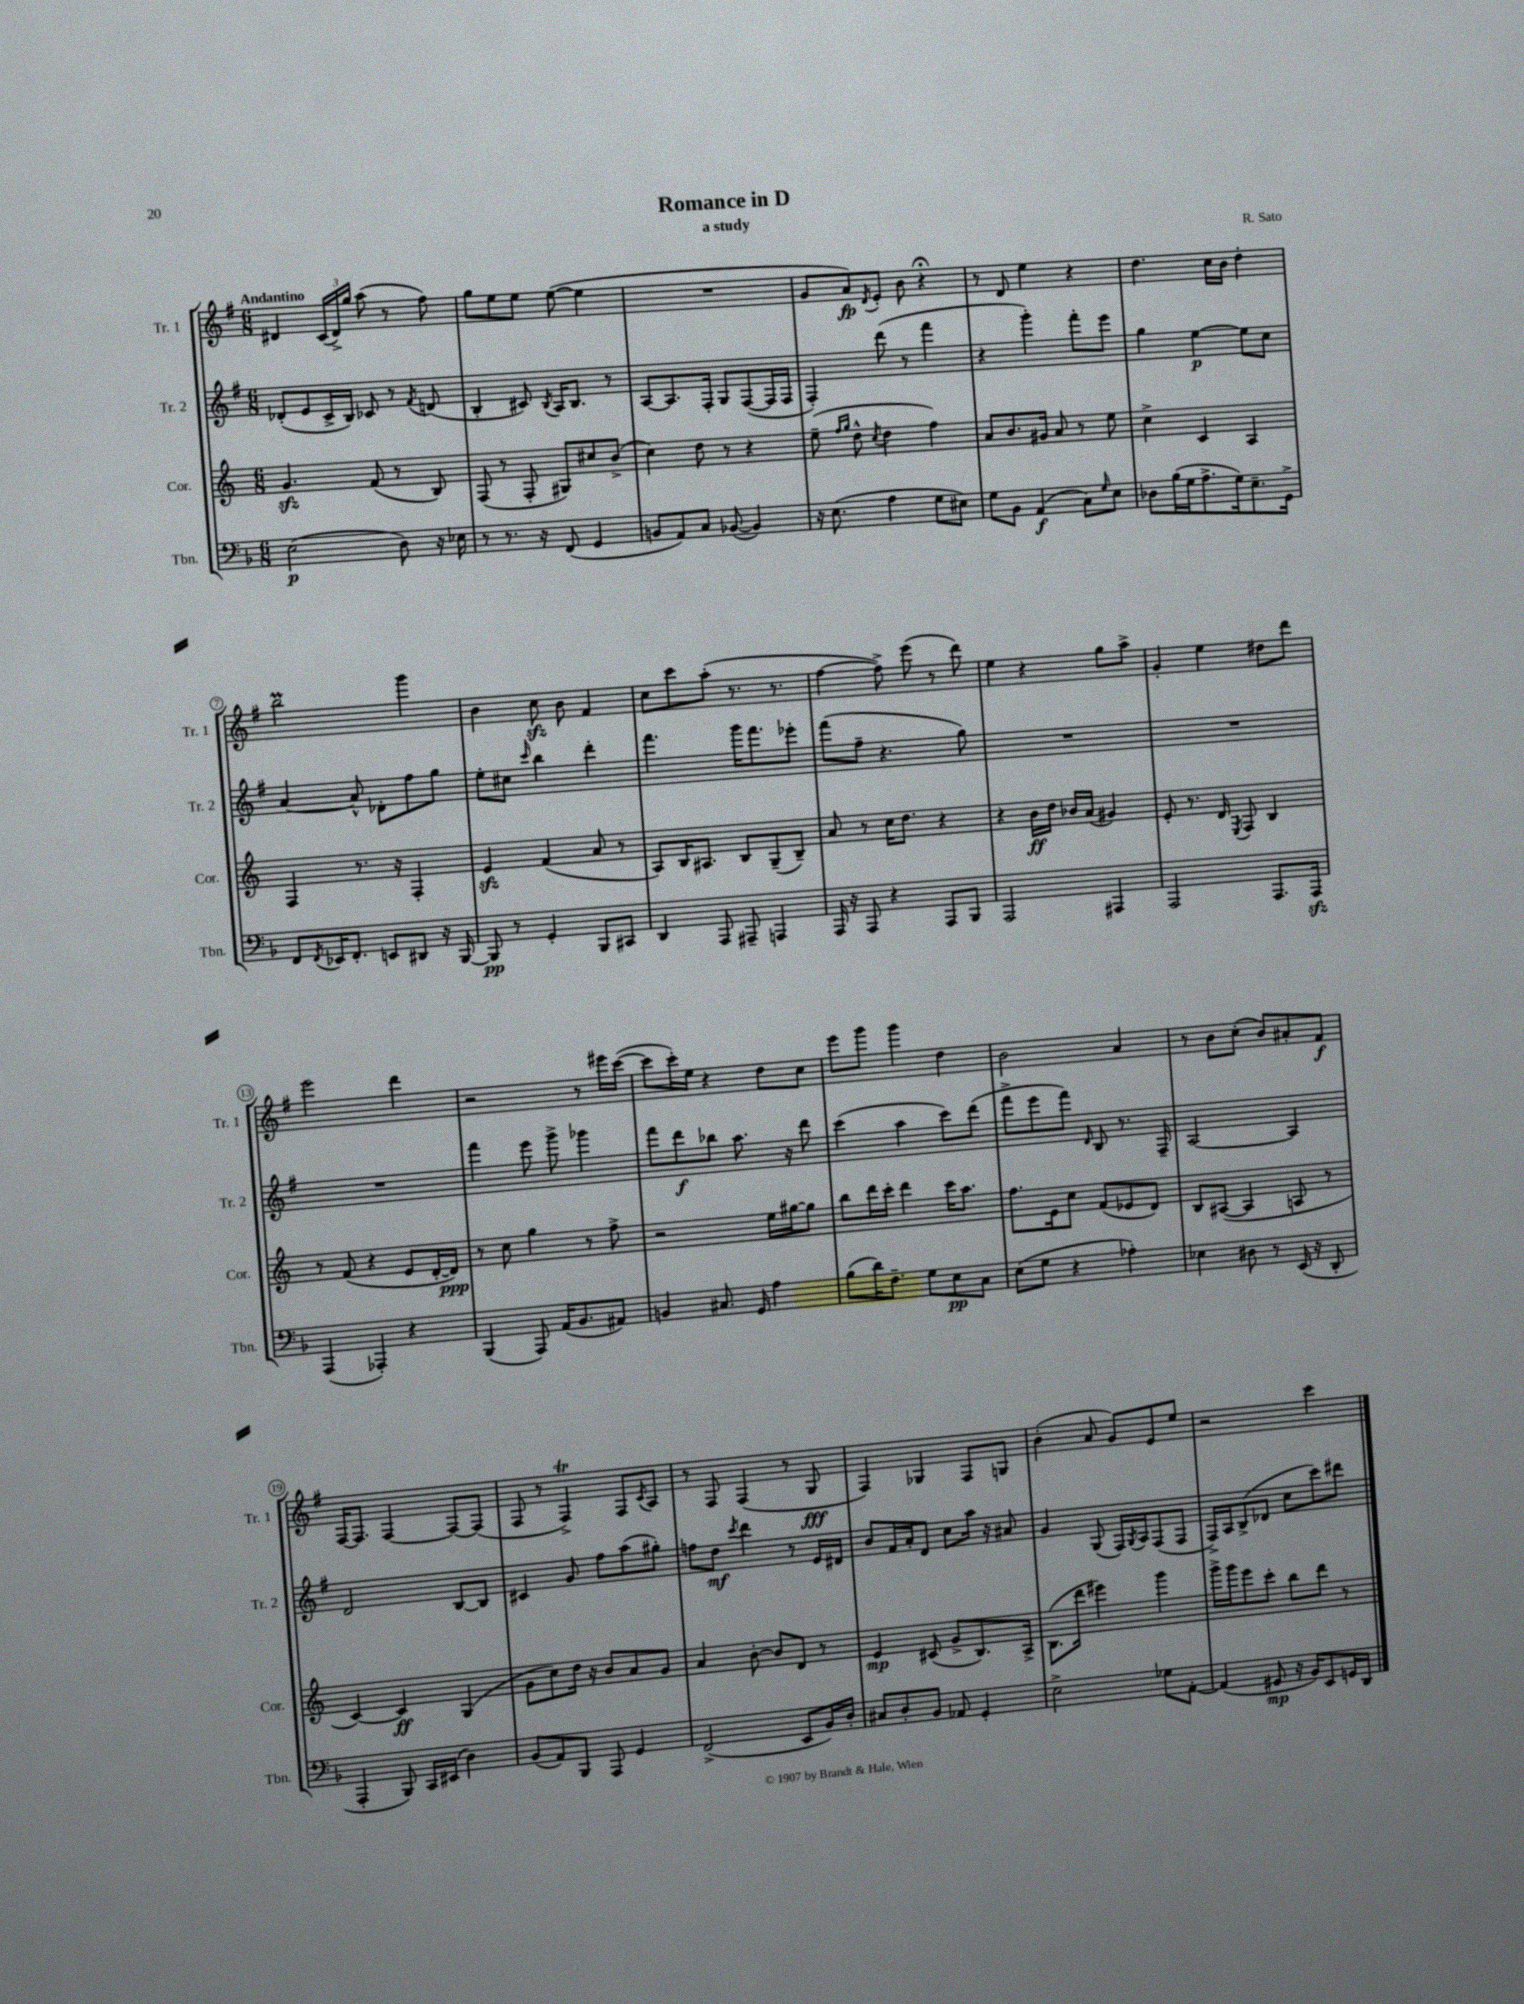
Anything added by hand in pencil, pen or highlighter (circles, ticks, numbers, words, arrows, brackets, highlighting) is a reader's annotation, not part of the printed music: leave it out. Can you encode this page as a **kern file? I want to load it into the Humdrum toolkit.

**kern	**kern	**kern	**kern
*staff4	*staff3	*staff2	*staff1
*clefF4	*clefG2	*clefG2	*clefG2
*k[b-]	*k[]	*k[f#]	*k[f#]
*M6/8	*M6/8	*M6/8	*M6/8
(2E\	4.g/	(8d-'/L	4d#/
.	.	8e/	.
.	.	16c^/L	(24c/LL
.	.	.	24d#^/)
.	.	16B/JJ)	.
.	.	.	24gg/JJ
.	(8f/	8c-/	(8aa\
8D\)	8r	8r	8r
.	.	8qf#/	.
16r	8B/)	(8d/	8ff#\)
16E-\	.	.	.
=	=	=	=
8r	(8F/	4B'/	8gg\L
8.r	8r	.	8ee\
.	8F'/	8c#/)	8ee\J
16r	.	.	.
.	.	8qB/	.
(8FF/	8G#/L)	16A/LK	([8ee\
.	.	8.B/J	.
4GG/	8cc#/	.	4ee\]
.	(8b^/J	8r	.
=	=	=	=
8BB/L	4cc\)	[8A/L	2.r
8AA/)	.	8.A/]	.
8C/J	8dd\	.	.
.	.	16F#'/Jk	.
([8BB-/	8r	8G/L	.
4BB-/])	4r	([8F#/	.
.	.	16F#/]L	.
.	.	16F#/JJ	.
=	=	=	=
16r	(8ee~\	4F#'/)	8g/L
(8.E\	.	.	.
.	16qqff/LL	.	.
.	16qqgg/JJ	.	.
.	8dd^^\	.	8a/)
.	8qcc/	.	8qd/
4A\	4dd\	(8ddd\	8e'/J
.	.	8r	8b\
8G\L	4ff\)	4fff#\	4r;
8E#\J)	.	.	.
=	=	=	=
8G\L	8a/L	4r	8r
8BB-\J	8.b/	.	8d/
(4AA/	.	4ggg'\)	4ee\
.	16g#/Jk	.	.
.	8a/	.	.
8C\L)	8r	8fff#'\L	4r
16qqG/	.	.	.
8E\J	8ee\	8eee\J	.
=	=	=	=
8D-\L	4cc^\	4gg\	4.dd\
(16B-\L	.	.	.
16G\J	.	.	.
8.A^\	4c/	[4ee\	.
.	.	.	16cc\LL
16G\k)	.	.	16b\JJ
8.E~\	4A/	8ee\]L	4dd'\
.	.	8cc\J	.
16GG^\Jk	.	.	.
=	=	=	=
8FF/L	4F/	[4a/	2bb\
8qFF/	.	.	.
16EE-/K	.	.	.
8.FF'/J	.	.	.
.	8.r	8a^^/]	.
8EE/L	.	8d-'\L	.
.	16r	.	.
8DD#/J	4F'/	8ff#\	4ggg\
16r	.	8gg\J	.
[16BBB-/	.	.	.
=	=	=	=
8BBB-/]	4e/	8ee'\L	4b\
8r	.	8cc#\J	.
.	.	16qqccc/	.
4GG'/	(4f/	4bb\	8cc\
.	.	.	8b\
8BBB-/L	8a/	4ddd'\	4f#/
8CC#/J	8r	.	.
=	=	=	=
4DD/	8A/L)	4.fff#\	8cc\L
.	16B/K	.	8ccc\
.	8.A#/J	.	.
8AAA/	.	.	(8aa'\J
8AAA#~/	8B/L	16ggg\LK	8.r
.	.	8.fff#\	.
4AAA/	(8G~/	.	.
.	.	.	8.r
.	8B~/J)	8eee-'\J	.
=	=	=	=
16AAA/	8a/	(8fff#\L	[4ff#\
16r	.	.	.
8AAA/	8r	8ff#~\J	.
4r	16cc\LK	4.r	8ff#^\])
.	8.dd\J	.	.
.	.	.	(8eee\
8AAA/L	4r	.	8r
8BBB-/J	.	8gg\)	8ddd\)
=	=	=	=
2AAA/	4r	2.r	4ee\
.	16b\LL	.	4r
.	16dd\JJ	.	.
.	16b-/LL	.	.
.	(16a/JJ	.	.
4AAA#/	4g#/)	.	8gg\L
.	.	.	8aa^\J
=	=	=	=
2AAA/	8e'/	2.r	4g'/
.	8.r	.	.
.	.	.	4ee\
.	16d/	.	.
.	8qE/	.	.
.	8F/	.	.
8.AAA/L	4B/	.	8dd#\L
.	.	.	8ddd\J
16AAA/Jk	.	.	.
=	=	=	=
(4AAA/	8r	2.r	2eee\
.	(8f/	.	.
4AAA-'/)	4r	.	.
4r	8e/L	.	4ddd\
.	[16d'/L	.	.
.	16d/]JJ)	.	.
=	=	=	=
(4BBB-/	8r	4fff#\	2r
.	8cc\	.	.
8AAA/)	4gg\	8eee\	.
(16AA/LK	.	8ggg^\	.
8.BB-/	.	.	.
.	8r	4ggg-\	8r
8AA#/J)	8ff^\	.	16eee#\LL
.	.	.	([16ccc\JJ
=	=	=	=
4BB/	2r	8fff#\L	8ccc\]L
.	.	8ddd\	16ccc'\L)
.	.	.	16ee\JJ
8.C#/	.	8bb-\J	4r
.	.	8.aa\	.
16GG/	.	.	.
4A\	16ee\LL	.	8dd\L
.	[16gg#\J	16r	.
.	8gg#\]J	8ddd\	8cc\J
=	=	=	=
(8B-\L	8bb\L	(4ccc\	8eee\L
16d\K)	16ddd\L	.	8ggg\J
8.F~\J	16ccc'\JJ	.	.
.	4ddd\	4aa\	4ggg\
8G\L	.	.	.
8E\	16ccc\LK	8ccc\L)	4dd\
.	8.aa\J	.	.
8C\J	.	(8ddd\J	.
=	=	=	=
(8E\L	8.ff\L	8fff#^\L	2b\
8G\J	.	8eee\	.
.	16e\k	.	.
4r	8cc\J	8fff#\J)	.
.	.	16qqd/	.
.	(8f/L	8B/	.
4A-'\)	8e-/	8.r	4a/
.	8d/J)	.	.
.	.	16F#~/	.
=	=	=	=
4E-\	8B/L	[2A/	8r
.	([8A#/J	.	8b\L
8D#\	4A#/]	.	(8cc'\J
8r	.	.	8b/L)
(16EE/	8A/	4A/]	8a#'/
16r	.	.	.
8DD'/	8r	.	8f#/J
=	=	=	=
4AAA'/	[4c/)	2d/	[16F#/LK
.	.	.	8.F#/]J
8BBB-/)	4c/]	.	[4F#/
16CC/LL	.	.	.
(16EE#/JJ	.	.	.
4D\)	(4G/	[8B/L	8F#/_L
.	.	8B/]J	(8F#/]J
=	=	=	=
(8BB-/L	8g\L	4c#/	8F#/
8AA/)	8cc\)	.	8r
8BBB-/J	16dd\Jk	8g/	4F#^/)
.	16r	.	.
8AAA/	8b/L	8ff#\L	.
4GG/	8a/	(8aa\	8F#/L
.	.	.	8qc/
.	8g/J	8gg#'\J)	8A/J
=	=	=	=
(2FF^/	4a/	8ff\L	8r
.	.	8dd\J	8F#/
.	.	8qccc/	.
.	[8b'\	4ddd\	(4F#/
.	8b/]L	.	.
8EE/L	8d/J	8r	8r
16BB-/L)	8r	16e/LL	8G/
16D'/JJ	.	16d#/JJ	.
=	=	=	=
8C#/L	4e/	8b/L	4F#/)
8D'/	.	16f#/L	.
.	.	16a'/J	.
8BB-/J	(8c#/	8d/J	4G-/
8AA-/	8g^/L	8cc\L	.
4GG'/	8.B/)	16aa\Jk	8F#/L
.	.	16r	.
.	.	8a#/	8G/J
.	16A^/Jk	.	.
=	=	=	=
2E^\	(8.B\L	4g/	(4b'\
.	16ddd\Jk	.	.
.	4eee#\)	(8G/	8a/
.	.	16F#/LL)	8g/L)
.	.	8qG/	.
.	.	16A/J	.
8G-\L	4ggg\	(8F#/	8e/
[8AA'\J	.	8F#/J	8ee/J
=	=	=	=
(4AA/]	16ggg^\LL	16F#^/LL)	2r
.	16ggg\J	16A/J	.
.	8eee\	(8B^/	.
8GG#/	8ccc'\J	8d-/J	.
16r	8bb\L	8cc\L	.
16BB-/LK)	.	.	.
8EE/	8ddd\J	8ccc\)	4ccc\
16GG/L	8r	8ddd#\J	.
16DD/JJ	.	.	.
==	==	==	==
*-	*-	*-	*-
